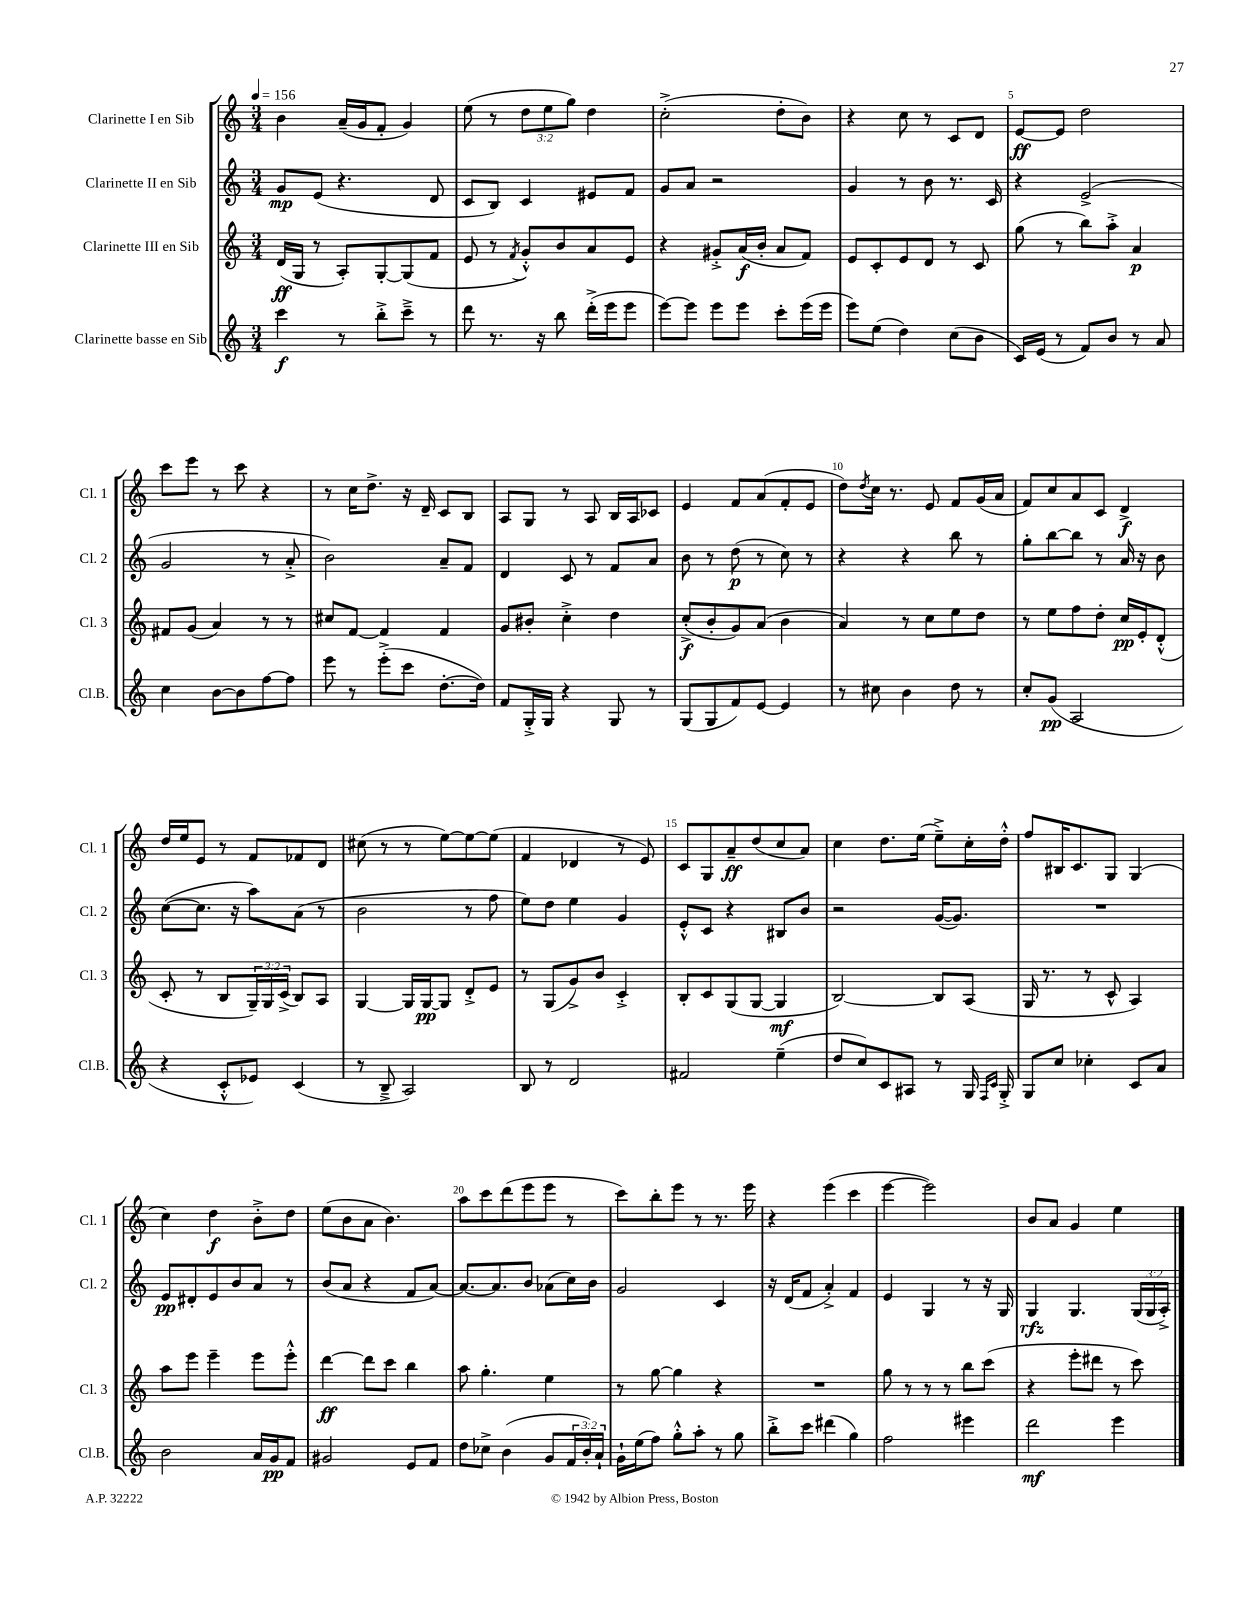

**kern	**kern	**kern	**kern
*staff4	*staff3	*staff2	*staff1
*clefG2	*clefG2	*clefG2	*clefG2
*k[]	*k[]	*k[]	*k[]
*M3/4	*M3/4	*M3/4	*M3/4
*MM156	*MM156	*MM156	*MM156
4ccc	(16d	8g	4b
.	16G	.	.
.	8r	(8e	.
8r	8A')	4.r	(16a~
.	.	.	16g
8bb'^	[8G'	.	8f'
8ccc~^	(8G]	.	4g)
8r	8f	8d	.
=	=	=	=
8ddd	8e	8c	(8ee
8.r	8r	8B)	8r
.	8qf	.	.
.	8g'^^)	4c	12dd
16r	.	.	.
.	.	.	12ee
8bb	8b	.	.
.	.	.	12gg)
(16ddd'^	8a	8e#	4dd
16eee	.	.	.
8eee	8e	8f	.
=	=	=	=
[8eee)	4r	8g	(2cc'^
8eee]	.	8a	.
8eee	8g#'^	2r	.
8eee	(16a	.	.
.	16b'	.	.
8ccc'	8a	.	8dd'
(16eee	8f)	.	8b)
16eee	.	.	.
=	=	=	=
8eee)	8e	4g	4r
(8ee	8c'	.	.
4dd)	8e	8r	8cc
.	8d	8b	8r
(8cc	8r	8.r	8c
8b	8c	.	8d
.	.	16c	.
=	=	=	=
16c)	(8gg	4r	[8e
(16e	.	.	.
8r	8r	.	8e]
8f)	8bb)	(2e^	2dd
8b	8aa'^	.	.
8r	4a	.	.
8a	.	.	.
=	=	=	=
4cc	8f#	2g	8ccc
.	(8g	.	8eee
[8b	4a)	.	8r
8b]	.	.	8ccc
[8ff	8r	8r	4r
8ff]	8r	8a'^	.
=	=	=	=
8eee	8cc#	2b)	8r
8r	[8f	.	16cc
.	.	.	8.dd^
(8eee'^	4f]	.	.
8ccc	.	.	16r
.	.	.	16d~
[8.dd'	4f	8a~	8c
.	.	8f	8B
16dd])	.	.	.
=	=	=	=
8f	8g	4d	8A
16G'^	8b#'	.	8G
16G	.	.	.
4r	4cc'^	8c	8r
.	.	8r	8A
8G	4dd	8f	16B
.	.	.	16A
8r	.	8a	8c-
=	=	=	=
(8G	(8cc'^	8b	4e
8G	8b'	8r	.
8f)	8g)	(8dd	8f
[8e	(8a	8r	(8a
4e]	4b	8cc)	8f'
.	.	8r	8e
=	=	=	=
8r	4a)	4r	8dd)
.	.	.	8qdd
8cc#	.	.	16cc
.	.	.	8.r
4b	8r	4r	.
.	8cc	.	8e
8dd	8ee	8bb	8f
8r	8dd	8r	(16g
.	.	.	16a
=	=	=	=
8cc'	8r	8gg'	8f)
(8g	8ee	[8bb	8cc
2A	8ff	8bb]	8a
.	8dd'	8r	8c
.	16cc	16a	4d^
.	16e'	16r	.
.	(8d'^^	8b	.
=	=	=	=
4r	8c'	([8cc	16dd
.	.	.	16ee
.	8r	8.cc]	8e
8c'^^	8B	.	8r
.	.	16r	.
8e-)	24G~)	8aa)	8f
.	24G	.	.
.	(24c^	.	.
(4c	8B)	(8a	8f-
.	8A	8r	8d
=	=	=	=
8r	[4G	2b	(8cc#
8B~^	.	.	8r
2A)	16G]	.	8r
.	[16G	.	.
.	8G]	.	[8ee)
.	8d'^	8r	8ee_
.	8e	8ff	(8ee]
=	=	=	=
8B	8r	8ee)	4f
8r	(8G	8dd	.
2d	8g^)	4ee	4d-
.	8b	.	.
.	4c'^	4g	8r
.	.	.	8e)
=	=	=	=
2f#	8B'	8e'^^	8c
.	8c	8c	8G
.	(8G	4r	8a~
.	[8G	.	(8dd
(4ee~	4G]	8B#	8cc
.	.	8b	8a)
=	=	=	=
8dd	[2B)	2r	4cc
8cc)	.	.	.
8c	.	.	8.dd
8A#	.	.	.
.	.	.	(16ee
8r	8B]	([16g	8ee~^)
.	.	8.g])	.
16G	(8A	.	16cc'
16qqF	.	.	.
16qqc	.	.	.
16G'^	.	.	16dd'^^
=	=	=	=
8G	16G	2.r	8ff
.	8.r	.	.
8cc	.	.	16B#
.	.	.	8.c
4cc-'	8r	.	.
.	8c^^	.	8G
8c	4A)	.	(4G
8a	.	.	.
=	=	=	=
2b	8aa	8e	4cc)
.	8eee	8d#'	.
.	4eee~	8e	4dd
.	.	8b	.
16a	8eee	8a	8b'^
16g	.	.	.
8f	8eee'^^	8r	8dd
=	=	=	=
2g#	[4ddd	(8b	(8ee
.	.	8a	8b
.	8ddd]	4r	8a
.	8ccc	.	4.b)
8e	4bb	8f	.
8f	.	[8a)	.
=	=	=	=
8dd	8aa	8.a_	8aa
8cc-^	4.gg'	.	8ccc
.	.	8.a]	.
(4b	.	.	(8ddd
.	.	8b	8eee
8g	4ee	(8a-	8eee
24f	.	16cc)	8r
24b')	.	.	.
.	.	16b	.
24a`	.	.	.
=	=	=	=
16g`	8r	2g	8ccc)
(16ee	.	.	.
8ff)	[8gg	.	8bb'
8gg'^^	4gg]	.	8eee
8aa'	.	.	8r
8r	4r	4c	8.r
8gg	.	.	.
.	.	.	16eee
=	=	=	=
8bb'^	2.r	16r	4r
.	.	(16d	.
8ccc	.	8f	.
(4ddd#	.	4a'^)	(4eee
4gg)	.	4f	4ccc
=	=	=	=
2ff	8gg	4e	[4eee
.	8r	.	.
.	8r	4G	2eee])
.	8r	.	.
4eee#	8bb	8r	.
.	(8ccc	16r	.
.	.	16G	.
=	=	=	=
2ddd	4r	4G	8b
.	.	.	8a
.	8eee'	4.G	4g
.	8ddd#	.	.
4eee	8r	.	4ee
.	8ccc)	(24G	.
.	.	24G	.
.	.	24A'^)	.
==	==	==	==
*-	*-	*-	*-
